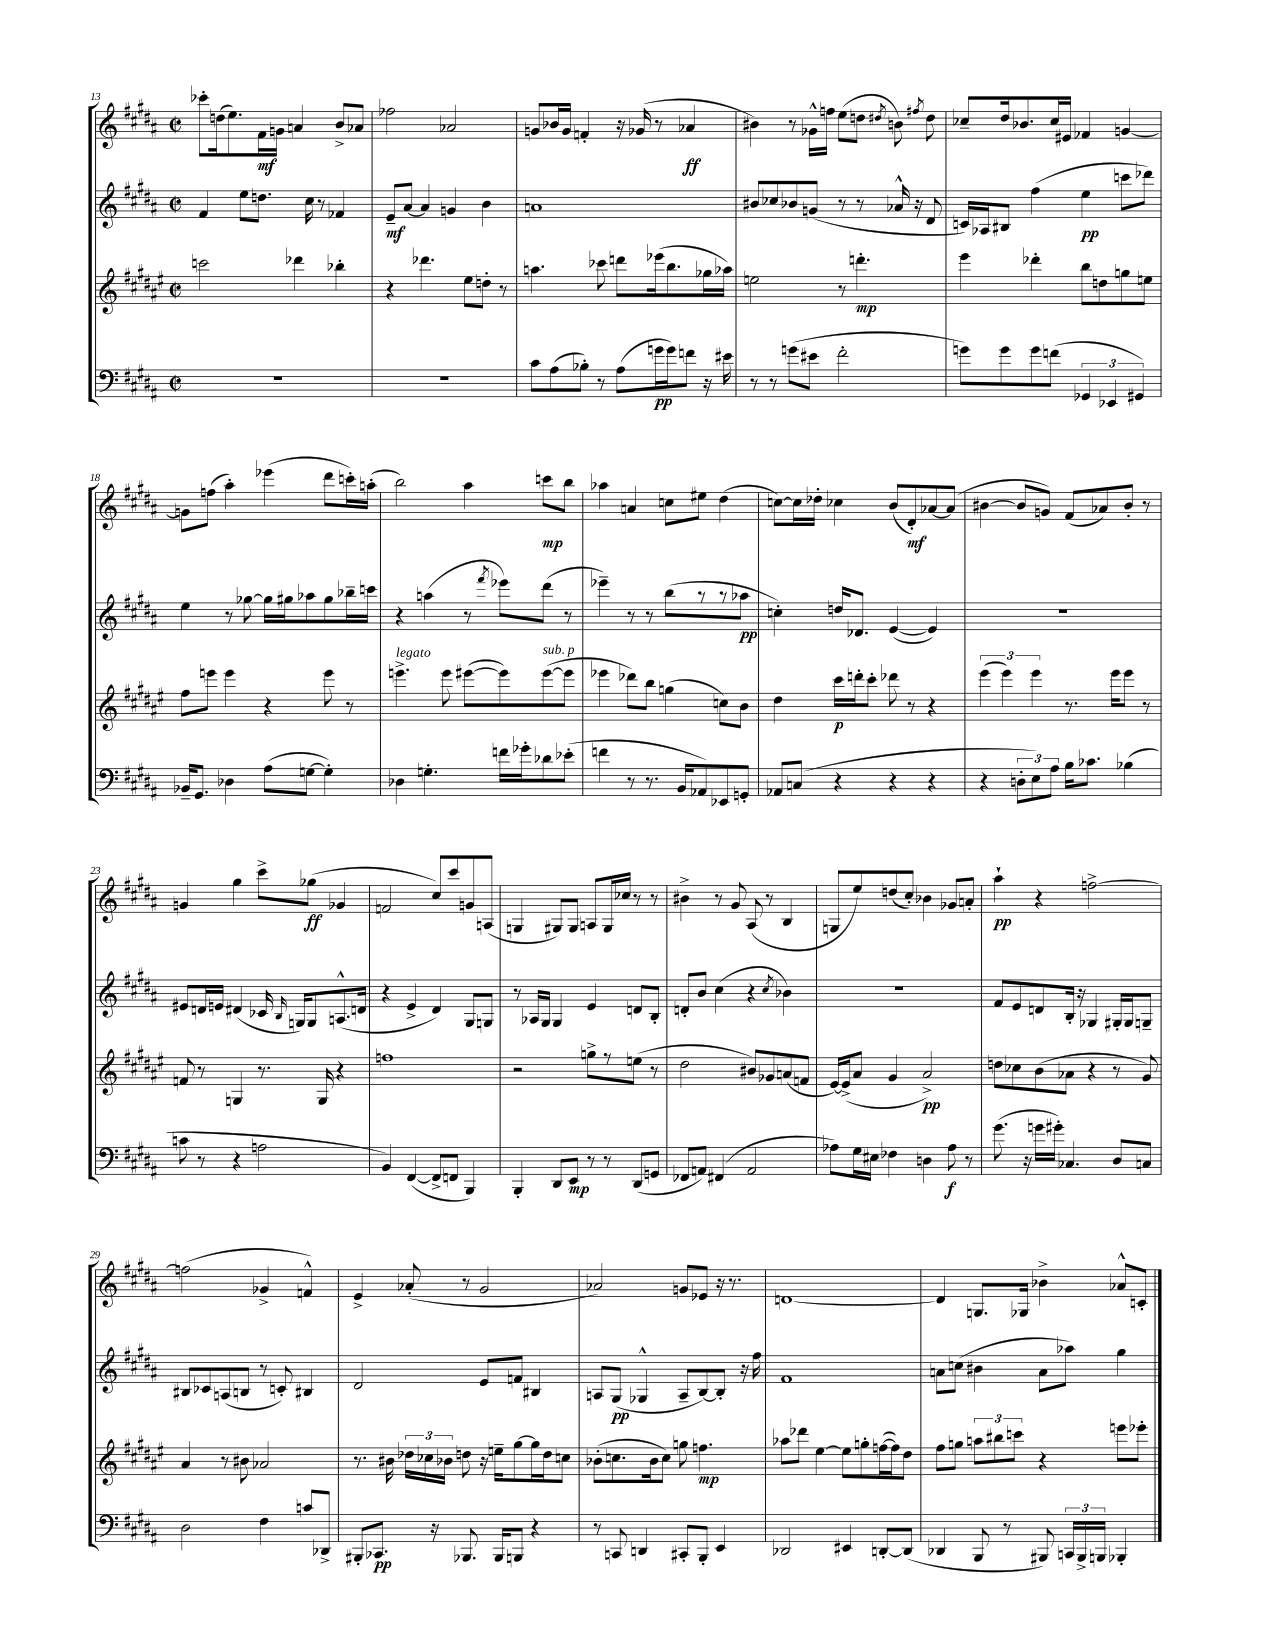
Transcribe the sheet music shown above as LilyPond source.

<<
\new StaffGroup <<
\new Staff = "s0" {
    \clef treble \key b \major \defaultTimeSignature \time 2/2
    \autoBeamOff ces'''8[-. d''16( e''8.) fis'16\mf g'16] a'4 b'8[-> aes'8] |
    fes''2 aes'2 |
    g'8[ bes'16 g'16] f'4-. r16 ges'16( r8 aes'4\ff |
    bis'4) r8 ges'16[-^ f''16] e''8[( d''8] \acciaccatura { dis''8 } b'8) \acciaccatura { fis''8 } dis''8 |
    ces''8[-- dis''16 bes'8. ces''16 eis'16] fes'4 g'4~ |
    g'8[ f''8]( ais''4-.) ees'''4( dis'''8[ c'''16-.) a''16]-.( |
    b''2) ais''4 c'''8[\mp b''8] |
    aes''4 a'4 c''8[ eis''8] dis''4( |
    c''8[~) c''16 des''16]-. ces''4 b'8[( dis'8-.\mf) aes'8~ aes'8]( |
    bis'4~ bis'8[ g'8]) fis'8[( aes'8) bis'8]-. r8 |
    g'4 gis''4 cis'''8[-> ges''8]\ff( ges'4 |
    f'2 cis''8[) cis'''8 g'8 a8]( |
    g4 gis8[) gis8] a8[ gis16 ces''16] r8 r8 |
    bis'4-> r8 gis'8 ais8( r8 b4 |
    g8[ e''8) d''8( cis''8]-.) bes'4 ges'8[ a'8]-. |
    ais''4-!\pp r4 f''2~-> |
    f''2( ges'4-> f'4-^) |
    e'4-> aes'8-.( r8 gis'2 |
    aes'2) g'8[ ees'8] r16 r8. |
    d'1~ |
    d'4 g8.[ ges16] bes'4-> aes'8[-^ c'8]-. \bar "|." |
}
\new Staff = "s1" {
    \clef treble \key b \major \defaultTimeSignature \time 2/2
    \autoBeamOff fis'4 e''8[ d''8.] cis''16 r8 fes'4 |
    e'8[--\mf ais'8]~ ais'4 g'4 b'4 |
    a'1 |
    bis'8[ ces''8 bes'8 g'8]( r8 r8 aes'16-^ r16 dis'8 |
    c'16[) aes16 bis8] fis''4( e''4\pp c'''8[ des'''8]) |
    e''4 r8 ges''8~ ges''16[ gis''16 aes''8 gis''8 bes''16-- c'''16] |
    r4 a''4( r8 \acciaccatura { fis'''8 } ees'''8[) dis'''8]( r8 |
    ees'''4--) r8 r8 b''8[( r8 r8 aes''8]\pp |
    c''4-.) d''16[ des'8.] e'4~( e'4) |
    R1 |
    eis'8[ d'16 e'16] dis'4( ces'16 \grace { b16 } g16[) g8 a8.-^( d'16] |
    r4 e'4-> dis'4) gis8[ g8] |
    r8 aes16[ gis16] gis4 e'4 d'8[ b8]-. |
    d'8[-. b'8] cis''4( r4 \acciaccatura { cis''8 } bes'4) |
    R1 |
    fis'8[ e'8 d'8 b16]-. r16 ges4 gis16[-. gis16 g8]-- |
    bis8[ ces'8 a8( b8] r8 c'8-.) bis4 |
    dis'2 e'8[ f'8] bis4 |
    a8[ gis8]\pp( ges4-^ a8[-- b8~) b8]-. r16 fis''16 |
    fis'1 |
    a'8[ c''8]( bis'4 a'8[ aes''8]) gis''4 \bar "|." |
}
\new Staff = "s2" {
    \clef treble \key fis \major \defaultTimeSignature \time 2/2
    \autoBeamOff c'''2 des'''4 bes''4-. |
    r4 des'''4. eis''8[ d''8]-. r8 |
    a''4. ces'''8 d'''8[ ees'''16( b''8. ges''16 aes''16]) |
    e''2 r8 d'''4.-.\mp |
    eis'''4 des'''4-. b''8[ d''8 g''8 e''8] |
    fis''8[ e'''8] e'''4 r4 e'''8 r8 |
    e'''4.->^\markup { \italic "legato" } e'''8 eis'''8[~( eis'''8) eis'''8~^\markup { \italic "sub. p" }( eis'''8] |
    ees'''4 des'''8[) b''8] g''4( c''8[) b'8] |
    dis''4 cis'''16[\p d'''16-. cis'''8]-. des'''8 r8 r4 |
    \tuplet 3/2 { eis'''4( eis'''4) eis'''4 } r8. eis'''16[ eis'''8] r8 |
    f'8 r8 g4 r8. g16 r4 |
    f''1 |
    r2 g''8[-> r8 e''8]( r8 |
    dis''2 bis'8[) ges'8 a'8( f'8] |
    eis'16[~) eis'16->( ais'8] gis'4 ais'2->\pp) |
    d''8[ ces''8 b'8( aes'8] r4 r8 gis'8) |
    ais'4 r8 bis'8 aes'2 |
    r8. bis'16 \tuplet 3/2 { des''16[ ces''16 bes'16] } d''8 r16 e''16[-- gis''8~ gis''16 d''16 c''8] |
    bes'8[-.( c''8. bes'16 c''8]) g''8 f''4.\mp |
    aes''8[ des'''8] eis''4~ eis''8[ g''8-. f''16~( f''16) dis''8] |
    fis''8[ g''8] \tuplet 3/2 { a''8[ bis''8 c'''8] } r4 e'''8[ ees'''8]-. \bar "|." |
}
\new Staff = "s3" {
    \clef bass \key b \major \defaultTimeSignature \time 2/2
    \autoBeamOff R1 |
    R1 |
    cis'8[ ais8( bes8]-.) r8 ais8[( g'16\pp g'16) f'8] r16 eis'16 |
    r8 r8 g'8[( eis'8] fis'2-. |
    g'8[) g'8 g'8 f'8]( \tuplet 3/2 { ges,4 ees,4 gis,4) } |
    bes,16[-- gis,8.] des4 ais8[( g8]~ g4-.) |
    des4 g4.-. f'16[ ges'16-. des'8 ees'8]-.( |
    f'4 r8 r8. b,16[ aes,8) ees,8 g,8]-. |
    aes,8[ c8]( r4 r4 r4 |
    r4 \tuplet 3/2 { d8[-. e8) ais8] } b16[ ces'8.] bes4( |
    c'8 r8 r4 a2 |
    b,4) fis,4~( fis,8[-> f,8] b,,4) |
    b,,4-. dis,8[ e,8]\mp r8 r8 dis,8[( g,8] |
    fes,8[ a,8]) fis,4( a,2 |
    aes8[) gis16 eis16] fes4 d4 aes8\f r8 |
    gis'8.( r16 g'16[ gis'16]-.) ces4. dis8[ c8] |
    dis2 fis4 c'8[ des,8]-> |
    bis,,8[-. ces,8.]\pp r16 bes,,8. bes,,16[ b,,8] r4 |
    r8 c,8 d,4 cis,8[-. b,,8]-. e,4 |
    des,2 eis,4 d,8[~-. d,8]( |
    des,4 b,,8 r8 bis,,8) \tuplet 3/2 { c,16[ bis,,16-> b,,16] } bes,,4-. \bar "|." |
}
>>
>>
\layout { \context { \Score currentBarNumber = #13 } }
